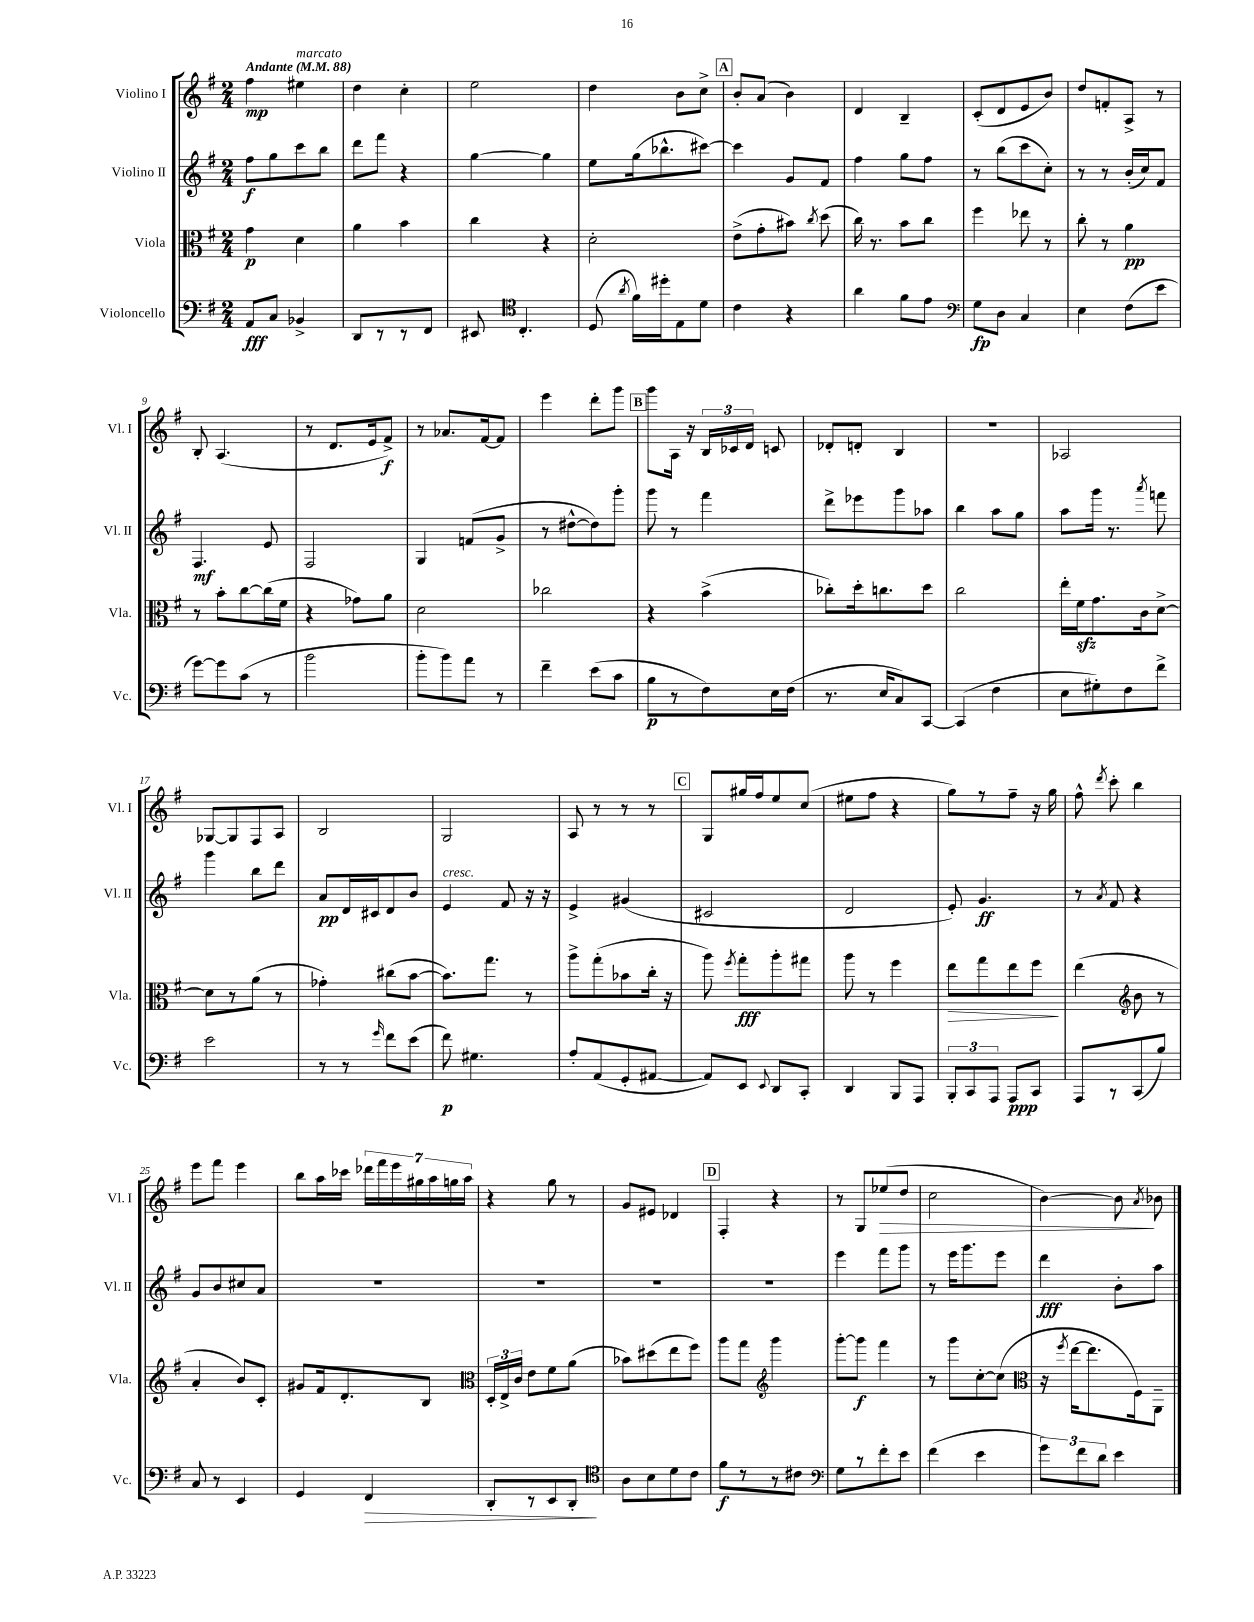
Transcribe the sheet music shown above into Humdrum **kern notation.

**kern	**dynam	**kern	**dynam	**kern	**dynam	**kern	**dynam
*part4	*part4	*part3	*part3	*part2	*part2	*part1	*part1
*staff4	*staff4	*staff3	*staff3	*staff2	*staff2	*staff1	*staff1
*I"Violoncello	*	*I"Viola	*	*I"Violino II	*	*I"Violino I	*
*I'Vc.	*	*I'Vla.	*	*I'Vl. II	*	*I'Vl. I	*
*clefF4	*	*clefC3	*	*clefG2	*	*clefG2	*
*k[f#]	*	*k[f#]	*	*k[f#]	*	*k[f#]	*
*M2/4	*	*M2/4	*	*M2/4	*	*M2/4	*
*MM88	*	*MM88	*	*MM88	*	*MM88	*
=1	=1	=1	=1	=1	=1	=1	=1
!	!	!	!	!	!	!LO:TX:a:B:t=Andante	!
8AA/L	fff	4g\	p	8ff#\L	f	4ff#\	mp
8C/J	.	.	.	8gg\	.	.	.
!	!	!	!	!	!	!LO:TX:a:i:t=marcato	!
4BB-X^/	.	4d\	.	8ccc\	.	4ee#X\	.
.	.	.	.	8bb\J	.	.	.
=2	=2	=2	=2	=2	=2	=2	=2
8DD/L	.	4a\	.	8ddd\L	.	4dd\	.
8r	.	.	.	8fff#\J	.	.	.
8r	.	4b\	.	4r	.	4cc'\	.
8FF#/J	.	.	.	.	.	.	.
=3	=3	=3	=3	=3	=3	=3	=3
8EE#X/	.	4cc\	.	[4gg\	.	2ee\	.
*clefC4	*	*	*	*	*	*	*
4.C'/	.	.	.	.	.	.	.
.	.	4r	.	4gg\]	.	.	.
=4	=4	=4	=4	=4	=4	=4	=4
(8D/	.	2d'\	.	8ee\L	.	4dd\	.
8qa/	.	.	.	.	.	.	.
16f#\LL)	.	.	.	(16gg\k	.	.	.
16dd#X'\J	.	.	.	8.bb-X^^\	.	.	.
8E\	.	.	.	.	.	8b\L	.
8d\J	.	.	.	[8ccc#X\J)	.	8cc^\J	.
!!LO:REH:place=s1:t=A
=5	=5	=5	=5	=5	=5	=5	=5
4c\	.	(8e^\L	.	4ccc#\]	.	8b'/L	.
.	.	8g'\	.	.	.	(8a/J	.
4r	.	8b#X\J)	.	8g/L	.	4b\)	.
.	.	8qcc/	.	.	.	.	.
.	.	(8dd\	.	8f#/J	.	.	.
=6	=6	=6	=6	=6	=6	=6	=6
4a\	.	16cc\)	.	4ff#\	.	4d/	.
.	.	8.r	.	.	.	.	.
8f#\L	.	8b\L	.	8gg\L	.	4B~/	.
8e\J	.	8cc\J	.	8ff#\J	.	.	.
=7	=7	=7	=7	=7	=7	=7	=7
*clefF4	*	*	*	*	*	*	*
8G\L	fp	4ff#\	.	8r	.	(8c'/L	.
8D\J	.	.	.	(8bb\L	.	8d/	.
4C/	.	8ee-X\	.	8ccc\	.	8e/	.
.	.	8r	.	8cc'\J)	.	8b/J)	.
=8	=8	=8	=8	=8	=8	=8	=8
4E\	.	8cc'\	.	8r	.	8dd/L	.
.	.	8r	.	8r	.	8fn'/	.
(8F#\L	.	4a\	pp	(16b'/LL	.	8A^/J	.
.	.	.	.	16cc/J)	.	.	.
8e\J	.	.	.	8f#/J	.	8r	.
!!LO:LB:g=z
=9	=9	=9	=9	=9	=9	=9	=9
[8g\L)	.	8r	.	4.F#/	mf	8B'/	.
8g\]	.	8b'\L	.	.	.	(4.A/	.
(8c\J	.	[8cc\	.	.	.	.	.
8r	.	(16cc\L]	.	8e/	.	.	.
.	.	16f#\JJ	.	.	.	.	.
=10	=10	=10	=10	=10	=10	=10	=10
2b\	.	4r	.	2F#/	.	8r	.
.	.	.	.	.	.	8.d/L	.
.	.	8g-X\L)	.	.	.	.	.
.	.	.	.	.	.	16e/k	.
.	.	8a\J	.	.	.	8f#^/J)	f
=11	=11	=11	=11	=11	=11	=11	=11
8b'\L	.	2d\	.	4G/	.	8r	.
8b\)	.	.	.	.	.	8.a-X/L	.
8a\J	.	.	.	(8fn/L	.	.	.
.	.	.	.	.	.	[16f#/k	.
8r	.	.	.	8g^/J	.	8f#/J]	.
=12	=12	=12	=12	=12	=12	=12	=12
4f#~\	.	2cc-X\	.	8r	.	4eee\	.
.	.	.	.	[8dd#X^^\L	.	.	.
(8e\L	.	.	.	8dd#\])	.	8ddd'\L	.
8c\J	.	.	.	8ggg'\J	.	8ggg\J	.
!!LO:REH:place=s1:t=B
=13	=13	=13	=13	=13	=13	=13	=13
8B\L	p	4r	.	8ggg\	.	8ggg\L	.
8r	.	.	.	8r	.	16A\Jk	.
.	.	.	.	.	.	16r	.
8F#\)	.	(4b^\	.	4fff#\	.	24B/LL	.
.	.	.	.	.	.	24c-X/	.
.	.	.	.	.	.	24d/JJ	.
16E\L	.	.	.	.	.	8cn/	.
(16F#\JJ	.	.	.	.	.	.	.
=14	=14	=14	=14	=14	=14	=14	=14
8.r	.	8cc-X'\L)	.	8ddd^\L	.	8d-X'/L	.
.	.	16dd'\k	.	8eee-X\	.	8dn'/J	.
16E/KL	.	8.ccn\	.	.	.	.	.
8C/)	.	.	.	8ggg\	.	4B/	.
[8CC/J	.	8dd\J	.	8aa-X\J	.	.	.
=15	=15	=15	=15	=15	=15	=15	=15
(4CC/]	.	2cc\	.	4bb\	.	2r	.
4F#\	.	.	.	8aa\L	.	.	.
.	.	.	.	8gg\J	.	.	.
=16	=16	=16	=16	=16	=16	=16	=16
8E\L	.	16ee'\LL	.	8aa\L	.	2A-X/	.
.	.	16f#zz\J	.	.	.	.	.
8G#X'\)	.	8.g\	.	16ggg\Jk	.	.	.
.	.	.	.	8.r	.	.	.
8F#\	.	.	.	.	.	.	.
.	.	16c\k	.	.	.	.	.
.	.	.	.	8qaaa/	.	.	.
8f#^\J	.	[8d^\J	.	8fffn\	.	.	.
!!LO:LB:g=z
=17	=17	=17	=17	=17	=17	=17	=17
2e\	.	8d\L]	.	4ggg\	.	[8G-X/L	.
.	.	8r	.	.	.	8G-/]	.
.	.	(8a\J	.	8bb\L	.	8F#/	.
.	.	8r	.	8ddd\J	.	8A/J	.
=18	=18	=18	=18	=18	=18	=18	=18
8r	.	4g-X'\)	.	8a/L	pp	2B/	.
8r	.	.	.	16d/L	.	.	.
.	.	.	.	16c#X/J	.	.	.
16qqg/	.	.	.	.	.	.	.
8f#\L	.	(8cc#X\L	.	8d/	.	.	.
(8e\J	.	[8b\J	.	8b/J	.	.	.
=19	=19	=19	=19	=19	=19	=19	=19
!	!	!	!	!LO:TX:a:i:t=cresc.	!	!	!
8f#\)	p	8.b\L])	.	4e/	.	2G/	.
4.G#X\	.	.	.	.	.	.	.
.	.	8.gg\J	.	.	.	.	.
.	.	.	.	8f#/	.	.	.
.	.	8r	.	16r	.	.	.
.	.	.	.	16r	.	.	.
=20	=20	=20	=20	=20	=20	=20	=20
8A'/L	.	8aa^\L	.	4e^/	.	8A/	.
(8AA/	.	(8gg'\	.	.	.	8r	.
8GG'/	.	8b-X\	.	(4g#X/	.	8r	.
[8AA#X/J	.	16cc'\Jk	.	.	.	8r	.
.	.	16r	.	.	.	.	.
!!LO:REH:place=s1:t=C
=21	=21	=21	=21	=21	=21	=21	=21
8AA#/L])	.	8aa\)	.	2c#X/	.	8G/L	.
.	.	8qff#/	.	.	.	.	.
8EE/J	.	8gg'\L	fff	.	.	16gg#X/L	.
.	.	.	.	.	.	16ff#/J	.
8qqEE/	.	.	.	.	.	.	.
8DD/L	.	8aa'\	.	.	.	8ee/	.
8CC'/J	.	8gg#X\J	.	.	.	(8cc/J	.
=22	=22	=22	=22	=22	=22	=22	=22
4DD/	.	8aa\	.	2d/	.	8ee#X\L	.
.	.	8r	.	.	.	8ff#\J	.
8BBB/L	.	4ff#\	.	.	.	4r	.
8AAA/J	.	.	.	.	.	.	.
=23	=23	=23	=23	=23	=23	=23	=23
!	!	!	!LO:HP:b	!	!	!	!
12BBB'/L	.	8ee\L	>	8e'/)	.	8gg\L)	.
12CC/	.	.	.	.	.	.	.
.	.	8gg\	.	4.g/	ff	8r	.
12AAA/J	.	.	.	.	.	.	.
8AAA/L	ppp	8ee\	.	.	.	8ff#~\J	.
8CC/J	.	8ff#\J	.	.	.	16r	.
.	.	.	.	.	.	16gg\	.
.	.	.	]	.	.	.	.
=24	=24	=24	=24	=24	=24	=24	=24
8AAA/L	.	(4ee\	.	8r	.	8ff#^^\	.
.	.	.	.	8qa/	.	8qddd/	.
8r	.	.	.	8f#/	.	8ccc'\	.
*	*	*clefG2	*	*	*	*	*
(8CC/	.	8b\	.	4r	.	4bb\	.
8B/J)	.	8r	.	.	.	.	.
!!LO:LB:g=z
=25	=25	=25	=25	=25	=25	=25	=25
8C/	.	4a'/	.	8g/L	.	8eee\L	.
8r	.	.	.	8b/	.	8fff#\J	.
4EE/	.	8b/L)	.	8cc#X/	.	4eee\	.
.	.	8c'/J	.	8a/J	.	.	.
=26	=26	=26	=26	=26	=26	=26	=26
4GG/	.	8g#X/L	.	2r	.	8bb\L	.
.	.	16f#/k	.	.	.	16aa\L	.
.	.	8.d'/	.	.	.	16ccc-X\JJ	.
!	!LO:HP:b	!	!	!	!	!	!
4FF#/	>	.	.	.	.	28ddd-X\LL	.
.	.	.	.	.	.	28fff#\	.
.	.	.	.	.	.	28eee\	.
.	.	.	.	.	.	28gg#X\	.
.	.	8B/J	.	.	.	.	.
.	.	.	.	.	.	28aa\	.
.	.	.	.	.	.	28ggn\	.
.	.	.	.	.	.	28aa\JJ	.
=27	=27	=27	=27	=27	=27	=27	=27
*	*	*clefC3	*	*	*	*	*
8DD'/L	.	24D'/LL	.	2r	.	4r	.
.	.	24E^/	.	.	.	.	.
.	.	24c/JJ	.	.	.	.	.
8r	.	8e\L	.	.	.	.	.
8EE/	.	8f#\	.	.	.	8gg\	.
8DD'/J	.	(8a\J	.	.	.	8r	.
.	]	.	.	.	.	.	.
=28	=28	=28	=28	=28	=28	=28	=28
*clefC4	*	*	*	*	*	*	*
8A\L	.	8b-X\L)	.	2r	.	8g/L	.
8B\	.	(8dd#X\	.	.	.	8e#X/J	.
8d\	.	8ee\	.	.	.	4d-X/	.
8c\J	.	8ff#\J)	.	.	.	.	.
!!LO:REH:place=s1:t=D
=29	=29	=29	=29	=29	=29	=29	=29
8f#\L	f	8aa\L	.	2r	.	4F#'/	.
8r	.	8gg\J	.	.	.	.	.
*	*	*clefG2	*	*	*	*	*
8r	.	4ggg\	.	.	.	4r	.
8c#X\J	.	.	.	.	.	.	.
=30	=30	=30	=30	=30	=30	=30	=30
*clefF4	*	*	*	*	*	*	*
8G\L	.	[8ggg'\L	.	4eee\	.	8r	.
8r	.	8ggg\J]	f	.	.	8G/L	.
!	!	!	!	!	!	!	!LO:HP:b
8f#'\	.	4fff#\	.	8fff#\L	.	(8ee-X/	>
8e\J	.	.	.	8ggg\J	.	8dd/J	.
=31	=31	=31	=31	=31	=31	=31	=31
(4f#\	.	8r	.	8r	.	2cc\	.
.	.	8ggg\L	.	16eee\KL	.	.	.
.	.	.	.	8.ggg\	.	.	.
4e\	.	[8cc'\	.	.	.	.	.
.	.	(8cc\J]	.	8eee\J	.	.	.
=32	=32	=32	=32	=32	=32	=32	=32
*	*	*clefC3	*	*	*	*	*
12g\L)	.	16r	.	4ddd\	fff	[4b\)	.
.	.	8qff#/	.	.	.	.	.
.	.	[16ee\KL	.	.	.	.	.
12f#\	.	.	.	.	.	.	.
.	.	8.ee\]	.	.	.	.	.
12d\J	.	.	.	.	.	.	.
4e\	.	.	.	8b'\L	.	8b\]	.
.	.	16F#\k)	.	.	.	.	.
.	.	.	.	.	.	8qa/	.
.	.	8AA~\J	.	8aa\J	.	8b-X\	]
==	==	==	==	==	==	==	==
*-	*-	*-	*-	*-	*-	*-	*-
